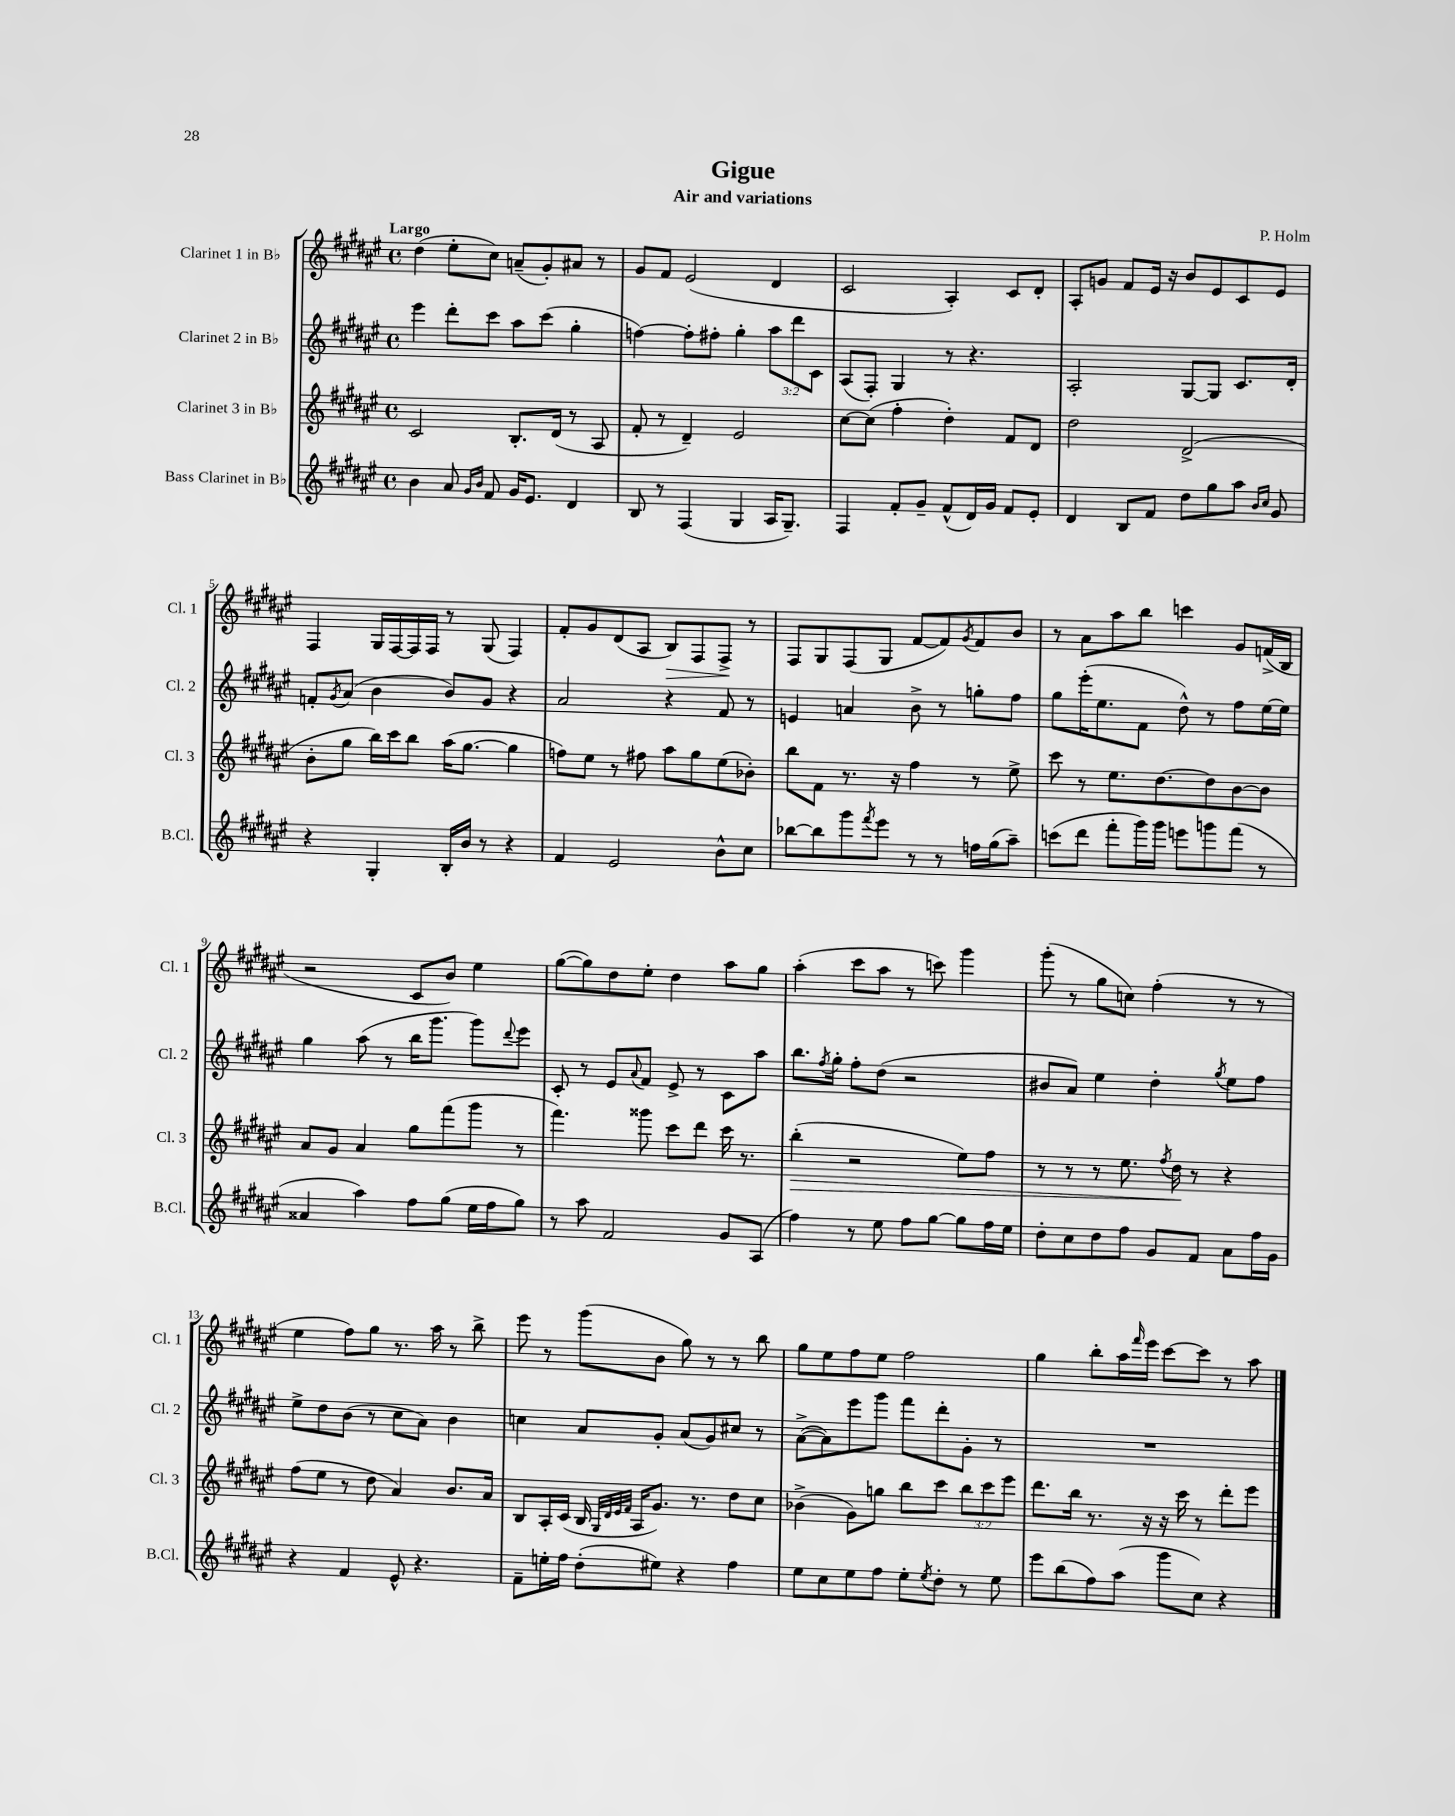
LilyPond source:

\header { title = "Gigue" composer = "P. Holm" subtitle = "Air and variations" }
<<
\new StaffGroup <<
\new Staff = "s0" \with { instrumentName = "Clarinet 1 in Bb" shortInstrumentName = "Cl. 1" } {
    \clef treble \key fis \major \defaultTimeSignature \time 4/4 \tempo "Largo"
    dis''4( eis''8-. cis''8) a'8--( gis'8-.) ais'8 r8 |
    gis'8 fis'8 eis'2( dis'4 |
    cis'2 ais4-.) cis'8 dis'8-. |
    ais8-. g'8 fis'8 eis'16 r16 b'8 eis'8 cis'8 eis'8 |
    fis4 gis16 fis16~ fis16 fis16 r8 gis8( fis4) |
    fis'8-. gis'8 dis'8( ais8 b8\>) fis8 fis8->\! r8 |
    fis8 gis8 fis8( gis8 fis'8~ fis'8) \acciaccatura { gis'8 } fis'8 b'8 |
    r8 ais'8 ais''8 b''8 c'''4 gis'8 f'16->( b16 |
    r2 cis'8 b'8) eis''4 |
    gis''8~( gis''8) dis''8 eis''8-. dis''4 ais''8 gis''8 |
    ais''4-.( cis'''8 ais''8 r8 c'''8) gis'''4 |
    gis'''8-.( r8 gis''8 c''8) fis''4-.( r8 r8 |
    eis''4 fis''8) gis''8 r8. ais''16 r8 b''8-> |
    eis'''8 r8 gis'''8( b'8 gis''8) r8 r8 b''8 |
    gis''8 eis''8 fis''8 eis''8 fis''2 |
    gis''4 b''8-. ais''16 \grace { fis'''16 } eis'''16 cis'''8~ cis'''8 r8 ais''8 \bar "|." |
}
\new Staff = "s1" \with { instrumentName = "Clarinet 2 in Bb" shortInstrumentName = "Cl. 2" } {
    \clef treble \key fis \major \defaultTimeSignature \time 4/4 \override Staff.TupletNumber.text = #tuplet-number::calc-fraction-text
    eis'''4 dis'''8-. cis'''8 ais''8 cis'''8( gis''4-. |
    f''4~) f''8-. fis''8-. gis''4-. \tuplet 3/2 { ais''8 dis'''8 cis'8 } |
    ais8( fis8-.) gis4 r8 r4. |
    ais2-. gis8~ gis8 cis'8. dis'16-. |
    f'8-. \acciaccatura { gis'8 } ais'8( b'4 b'8) gis'8 r4 |
    ais'2 r4 fis'8 r8 |
    e'4 a'4 b'8-> r8 g''8-. fis''8 |
    gis''8 eis'''16-.( eis''8. fis'8 dis''8-^) r8 fis''8 eis''16~ eis''16 |
    gis''4 ais''8( r8 b''16 gis'''8. gis'''8) \appoggiatura { dis'''8 } eis'''8 |
    cis'8-. r8 eis'8 \appoggiatura { ais'8 } fis'8 eis'8-> r8 cis'8 ais''8 |
    b''8. \acciaccatura { fis''8 } gis''16-. fis''8-. dis''8( r2 |
    bis'8 ais'8) eis''4 dis''4-. \acciaccatura { gis''8 } eis''8 fis''8 |
    eis''8-> dis''8 b'8( r8 cis''8 ais'8) b'4 |
    c''4 ais'8 gis'8-. ais'8( gis'8) cis''8 r8 |
    ais'8~->( ais'8) eis'''8 gis'''8 fis'''8 dis'''8-. gis'8-. r8 |
    R1 \bar "|." |
}
\new Staff = "s2" \with { instrumentName = "Clarinet 3 in Bb" shortInstrumentName = "Cl. 3" } {
    \clef treble \key fis \major \defaultTimeSignature \time 4/4 \override Staff.TupletNumber.text = #tuplet-number::calc-fraction-text
    cis'2 b8.-. dis'16( r8 ais8 |
    fis'8-. r8 dis'4--) eis'2 |
    cis''8~ cis''8( fis''4-. dis''4-.) fis'8 dis'8 |
    dis''2 dis'2->( |
    b'8-. gis''8 b''16) cis'''16 b''8 ais''16( gis''8.~ gis''4 |
    f''8) eis''8 r8 fis''8 ais''8 gis''8 eis''8( bes'8-.) |
    b''8 fis'8 r8. r16 fis''4 r8 eis''8-> |
    cis'''8 r8 eis''8. dis''8.~ dis''8 b'8~ b'8 |
    ais'8 gis'8 ais'4 gis''8 fis'''8( gis'''8 r8 |
    fis'''4.) gisis'''8 cis'''8 dis'''8 cis'''16 r8. |
    b''4-.\>( r2 eis''8) fis''8 |
    r8 r8 r8 eis''8. \acciaccatura { fis''8 } dis''16\! r8 r4 |
    fis''8( eis''8 r8 dis''8 ais'4) b'8. ais'16 |
    b8 ais16-. cis'16( b16 \grace { gis32 dis'32 eis'32 fis'32 } ais16 gis'8.) r8. dis''8 cis''8 |
    bes'4->( gis'8) g''8 b''8 cis'''8 \tuplet 3/2 { b''8 cis'''8 eis'''8 } |
    dis'''8. b''16 r8. r16 r16 cis'''16 r8 dis'''8-. eis'''8 \bar "|." |
}
\new Staff = "s3" \with { instrumentName = "Bass Clarinet in Bb" shortInstrumentName = "B.Cl." } {
    \clef treble \key fis \major \defaultTimeSignature \time 4/4
    b'4 ais'8 \grace { gis'16 b'16 } fis'8 gis'16 eis'8. dis'4 |
    b8 r8 fis4( gis4 ais16 gis8.--) |
    fis4 fis'8-. gis'8-- fis'8-^( dis'16) gis'16 fis'8 eis'8-. |
    dis'4 b8 fis'8 dis''8 gis''8 ais''8 \grace { b'16 cis''16 } gis'8 |
    r4 gis4-. b16-. b'16 r8 r4 |
    fis'4 eis'2 b'8-^ cis''8 |
    bes''8~ bes''8 gis'''8 \acciaccatura { fis'''8 } eis'''8 r8 r8 f''16 gis''16( ais''8--) |
    c'''8( dis'''8 fis'''8-. gis'''16) gis'''16 e'''8 g'''8 fis'''8( r8 |
    aisis'4 ais''4) fis''8 gis''8( eis''16 fis''16 gis''8) |
    r8 ais''8 fis'2 gis'8 ais8( |
    fis''4) r8 eis''8 fis''8 gis''8~ gis''8 fis''16 eis''16 |
    dis''8-. cis''8 dis''8 fis''8 gis'8 fis'8 ais'8 fis''16 gis'16 |
    r4 fis'4 eis'8-^ r4. |
    fis'8-- e''16-. fis''16 dis''8-.( eis''8) r4 fis''4 |
    eis''8 cis''8 eis''8 fis''8 eis''8-. \acciaccatura { eis''8 } dis''8-. r8 eis''8 |
    eis'''8 b''8( fis''8) ais''8( gis'''8 cis''8) r4 \bar "|." |
}
>>
>>
